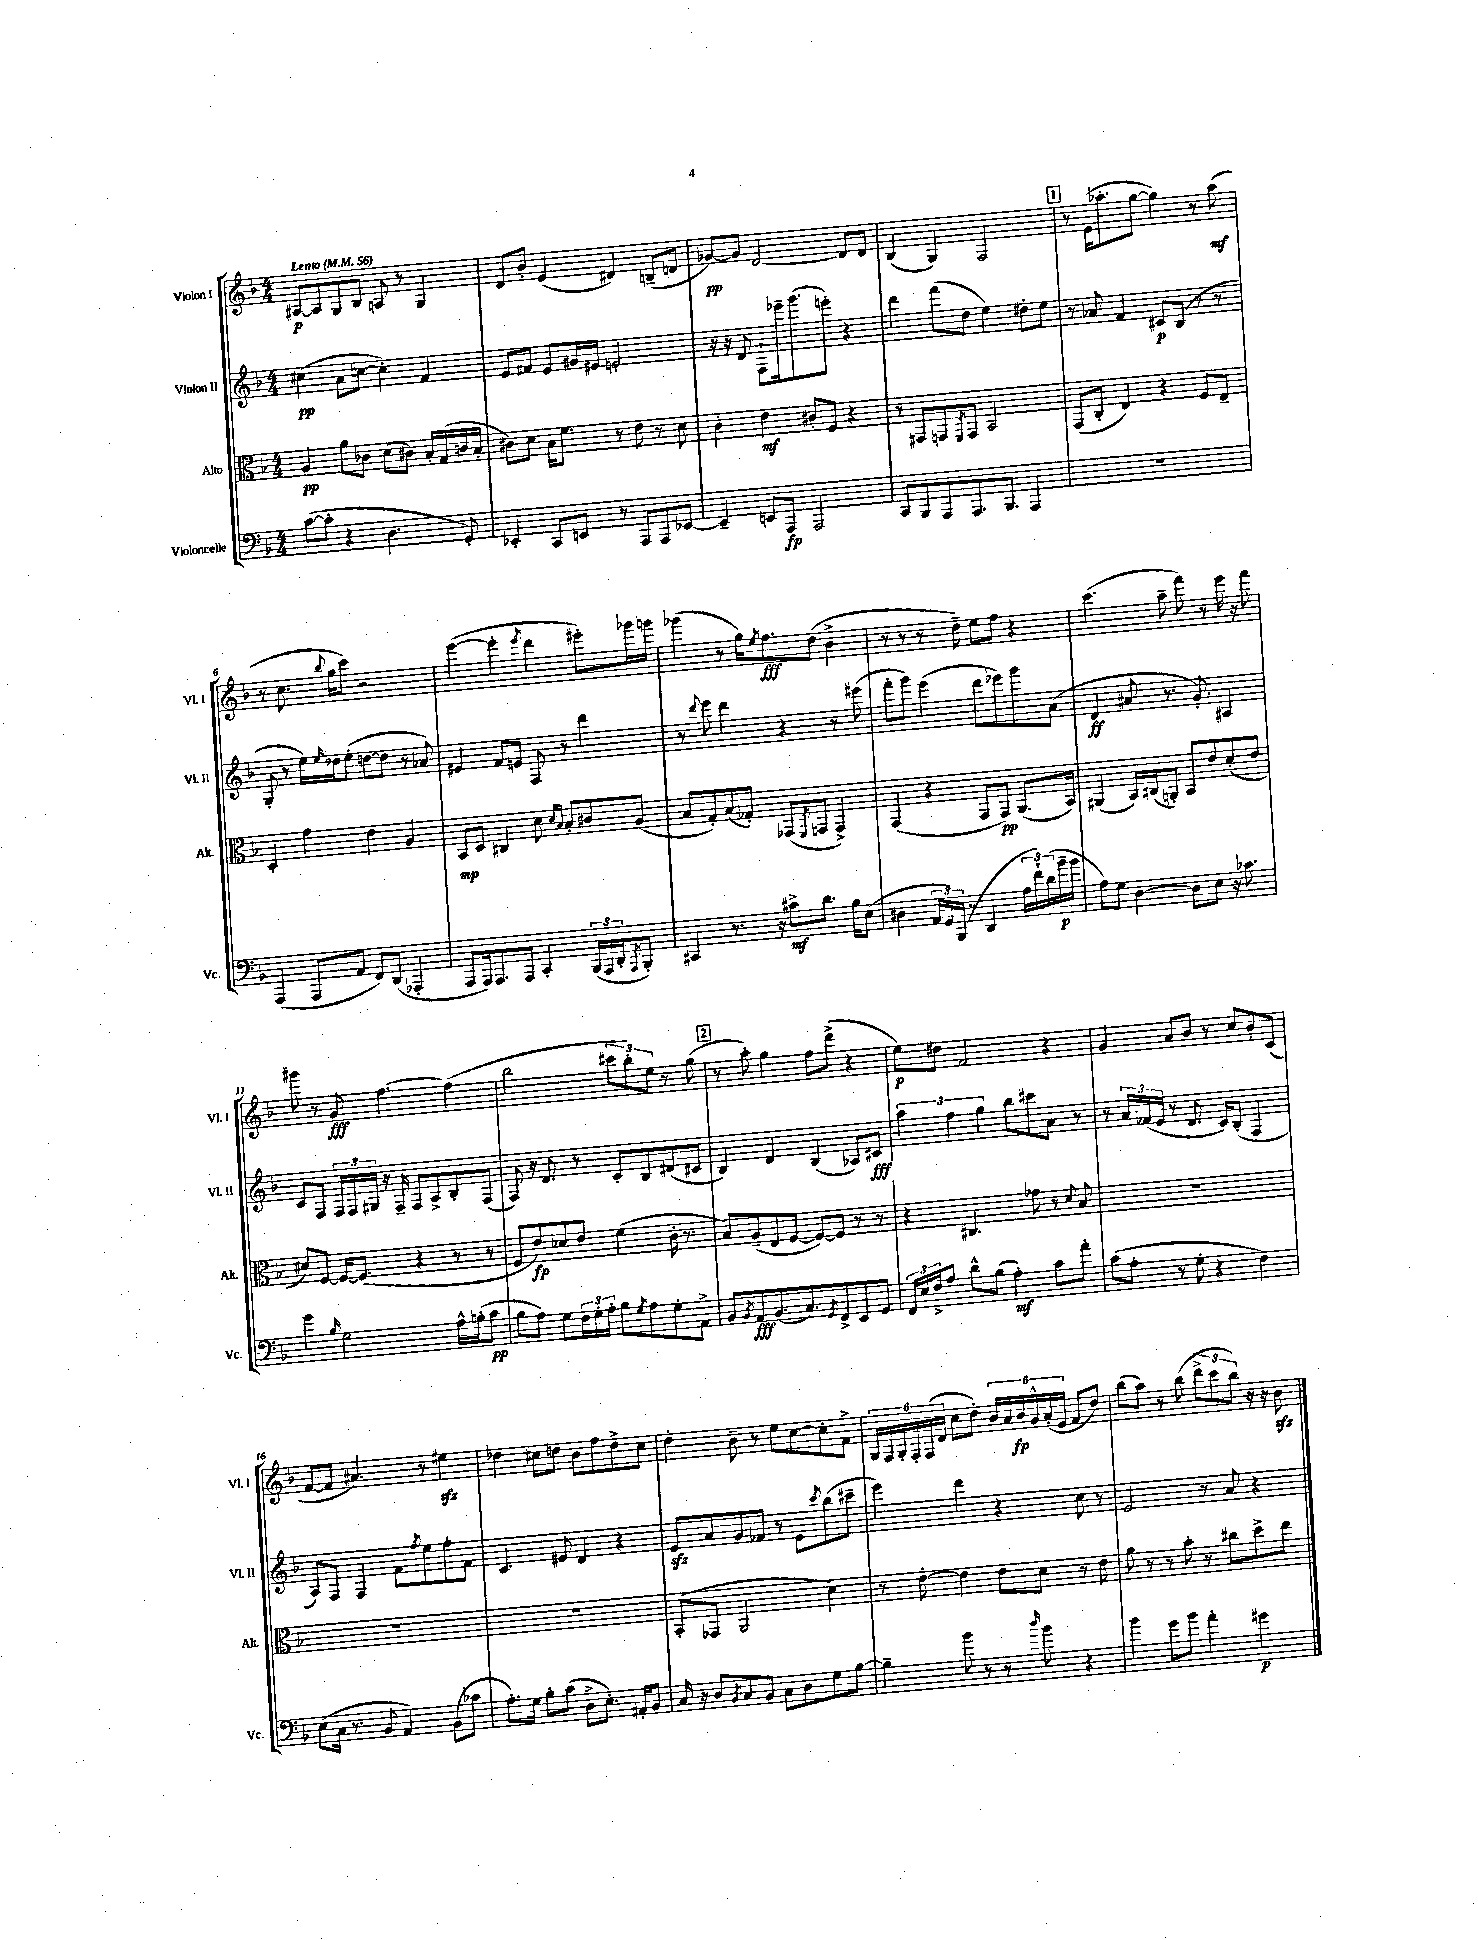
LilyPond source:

<<
\new StaffGroup <<
\new Staff = "s0" \with { instrumentName = "Violon I" shortInstrumentName = "Vl. I" } {
    \clef treble \key f \major \numericTimeSignature \time 4/4 \tempo "Lento" 4 = 56
    ais8~\p ais8 g8 bes8 a8 r8 g4 |
    d'8 bes'8-. e'4( dis'4) b8--( d'8 |
    ges'8~\pp) ges'8 d'2~ d'8 d'8 |
    bes4( g4) f2 |
    \mark \markup { \box "1" } r8 e'16( aes''8.-. g''8~ g''4) r8 aes''8\mf( |
    r8 c''8. \appoggiatura { bes''8 } g''16 c'''8) r2 |
    e'''4~( e'''4-. \acciaccatura { e'''8 } d'''4 eis'''8-.) ges'''16 g'''16 |
    ges'''4( r8 g''16) \acciaccatura { e''8 } f''8.\fff d''8( bes'4-> |
    r8 r8 r8 d''8--) e''8 f''8 r4 |
    c'''4.( a''8-- f'''8) r8 e'''16 r16 f'''8 |
    gis'''8 r8 g'8\fff f''4.~ f''4( |
    bes''2 \tuplet 3/2 { cis'''8 bes''8-.) e''8 } r8 g''8( |
    \mark \markup { \box "2" } r8 a''8-.) g''4 f''8 d'''8->( r4 |
    e''8\p) dis''8 f'2 r4 |
    g'4 a'8 bes'8 r8 c''8 bes'8-. c'8( |
    f'8~ f'8 ais'4.) r8 eis''4\sfz |
    des''4 cis''8 d''8 bes'8 f''8 d''8-> cis''8 |
    d''4-. bes'8-- r8 e''8 c''8~ c''8-. f'8-> |
    \tuplet 6/4 { g16 f16 g16-. f16-. f16( d'16 } c''8 d''8-.) \tuplet 6/4 { bes'16 a'16 bes'16\fp g'16-^ a'16-.( e'16 } f'8 d''8) |
    bes''8( a''8) r8 bes''8( \tuplet 3/2 { d'''8-> c'''8 bes''8) } r16 r16 bes'8\sfz \bar "|." |
}
\new Staff = "s1" \with { instrumentName = "Violon II" shortInstrumentName = "Vl. II" } {
    \clef treble \key f \major \numericTimeSignature \time 4/4
    cis''4\pp( a'8 c''8~ c''4-.) f'4 |
    e'8 fis'8 e'8 gis'16 eis'16 e'2-. |
    r16 r16 d'8 f8-! ees'''16-- g'''8.( e'''8-.) r4 |
    d'''4 f'''8( d''8 e''4) dis''8-. e''8 |
    \mark \markup { \box "1" } r8 aes'8 f'4 cis'8\p bes8( r8 r8 |
    g8-. r8 e''16) \grace { e''16 } des''16 e''8-.( d''8~ d''8 r8 aes'8) |
    eis'4 f'8 e'8 f8 r8 d'''4 |
    r8 \appoggiatura { d'''8 } e'''8 d'''4 r4 r8 eis'''8( |
    f'''8-. g'''8) e'''4( d'''8 ees'''8) g'''8 a'8( |
    d'4\ff ais'8 r8. g'8.-.) ais4 |
    c'8 f8 \tuplet 3/2 { f16 f16 gis16 } r16 f16-- f8 a8-> bes8-. f8( |
    f8) r16 d'8. r8 c'8-. bes8 dis'8( cis'8 |
    \mark \markup { \box "2" } bes4) d'4 bes4( aes8) cis'8\fff |
    \tuplet 3/2 { a''4 f''4 g''4 } bes''8 cis'''8 a'8 r8 |
    r8 \tuplet 3/2 { a'16 fes'16( e'16 } r8 d'8. c'16) bes8-.( f4 |
    a8) f8 f4 f'8 \acciaccatura { f''8 } e''8 f''8-. f'8 |
    c'4. eis'8 d'4 r4 |
    e'8\sfz a'8 g'8 fes'8 r8 e'8 \acciaccatura { c'''8 } bes''8( cis'''8-- |
    e'''4) d'''4 r4 c''8 r8 |
    e'2 r8 a'8 r4 \bar "|." |
}
\new Staff = "s2" \with { instrumentName = "Alto" shortInstrumentName = "Alt." } {
    \clef alto \key f \major \numericTimeSignature \time 4/4
    a4\pp a'8 ces'8 d'8( cis'8) bes16-. g16( c'16 bes16-. |
    cis'8) d'8 bes16 f'8. r8 e'8 r8 d'8 |
    c'4-. e'4\mf cis'8-. f8 r4 |
    r8 gis,8 g,8 \acciaccatura { f,8 } g,8 bes,2 |
    \mark \markup { \box "1" } g,8( c8-. e4) r4 f8 e8-- |
    d4-. g'4 e'4 a4 |
    bes,8\mp d8 cis4 d'8 \grace { d'16 bes16 } bes8-. cis'8 a8( |
    bes8 g8-.) bes8( ges8-.) ges,8( \acciaccatura { f,8 } g,8 g,4->) |
    g,4( r4 g,8 g,8\pp) a,8.( bes,16) |
    ais,4( bes,16) cis16( a,8-.) bes,8 e'8 d'8-.( e'8 |
    dis'8) f8~ f16~ f8.( r4 r8 r8 |
    f8 e'8\fp) des'8 e'8 f'4( c'16-. r8. |
    \mark \markup { \box "2" } bes8) a8--( e8 f8~ f8~) f8 r8 r8 |
    r4 cis4. ges'8 r8 \appoggiatura { d'8 } bes8 |
    R1 |
    R1 |
    R1 |
    bes,8-.( ges,8 a,2 d'4) |
    r8 e'8~-. e'4 e'8 d'8 r8 e'8 |
    a'8 r8 r8 bes'8-. r8 cis''8 d''8-> e''8 \bar "|." |
}
\new Staff = "s3" \with { instrumentName = "Violoncelle" shortInstrumentName = "Vc." } {
    \clef bass \key f \major \numericTimeSignature \time 4/4
    c'8~( c'8-. r4 d4. g,8-.) |
    ees,4-. c,8 e,8 r8 a,,8 a,,8 ees,8~ |
    ees,4-- e,8 a,,8\fp a,,2 |
    c,8 bes,,8 a,,8 a,,8. bes,,8. a,,4 |
    \mark \markup { \box "1" } R1 |
    a,,4( a,,8 a,8 f,8) d,8( aes,,4-. |
    a,,8 a,,16) a,,8. a,,8 c,4-. \tuplet 3/2 { bes,,16( a,,16 d,16-. } \acciaccatura { a,,8 } bes,,8-.) |
    cis,4 r8. r16 cis'8->\mf d'8. bes16 e8( |
    dis4 \tuplet 3/2 { a,16 g,16) bes,,16( } r8 d,4 \tuplet 3/2 { a16 f'16-!) d'16( } bes'16--\p bes'16 |
    a8) g8 d4~ d8 e8 r16 ces'8. |
    g'4 \grace { bes16 } g2 a16-^ b16-.( c'8\pp |
    bes8 a8) g8 \tuplet 3/2 { f16 g16-. a16-. } bes8 \acciaccatura { g8 } a8 g8-. a,8-> |
    \mark \markup { \box "2" } bes,8 \acciaccatura { bes,8 } a,8\fff bes,8.( c8.) \acciaccatura { g,8 } f,8-> e,8 g,8 |
    \tuplet 3/2 { f,16 e16 f16-> } a8 d'8-^ bes8( a4-.\mf) c'8 a'8-. |
    c'8( a8-. r8 g8-. r4 f4) |
    e8( c16 r8. bes,8 a,4) bes,8( ces'8 |
    a8.-.) g16 bes8-. c'8( d8-> e8.-.) ais,16-. bes,8 |
    c16 r16 d8 \acciaccatura { bes,8 } c8 bes,8 c8 d8 g8 bes8~ |
    bes4-- bes'8 r8 r8 \grace { d''16 } bes'8 r4 |
    bes'4 g'8 bes'8 a'4-. gis'4\p \bar "|." |
}
>>
>>
